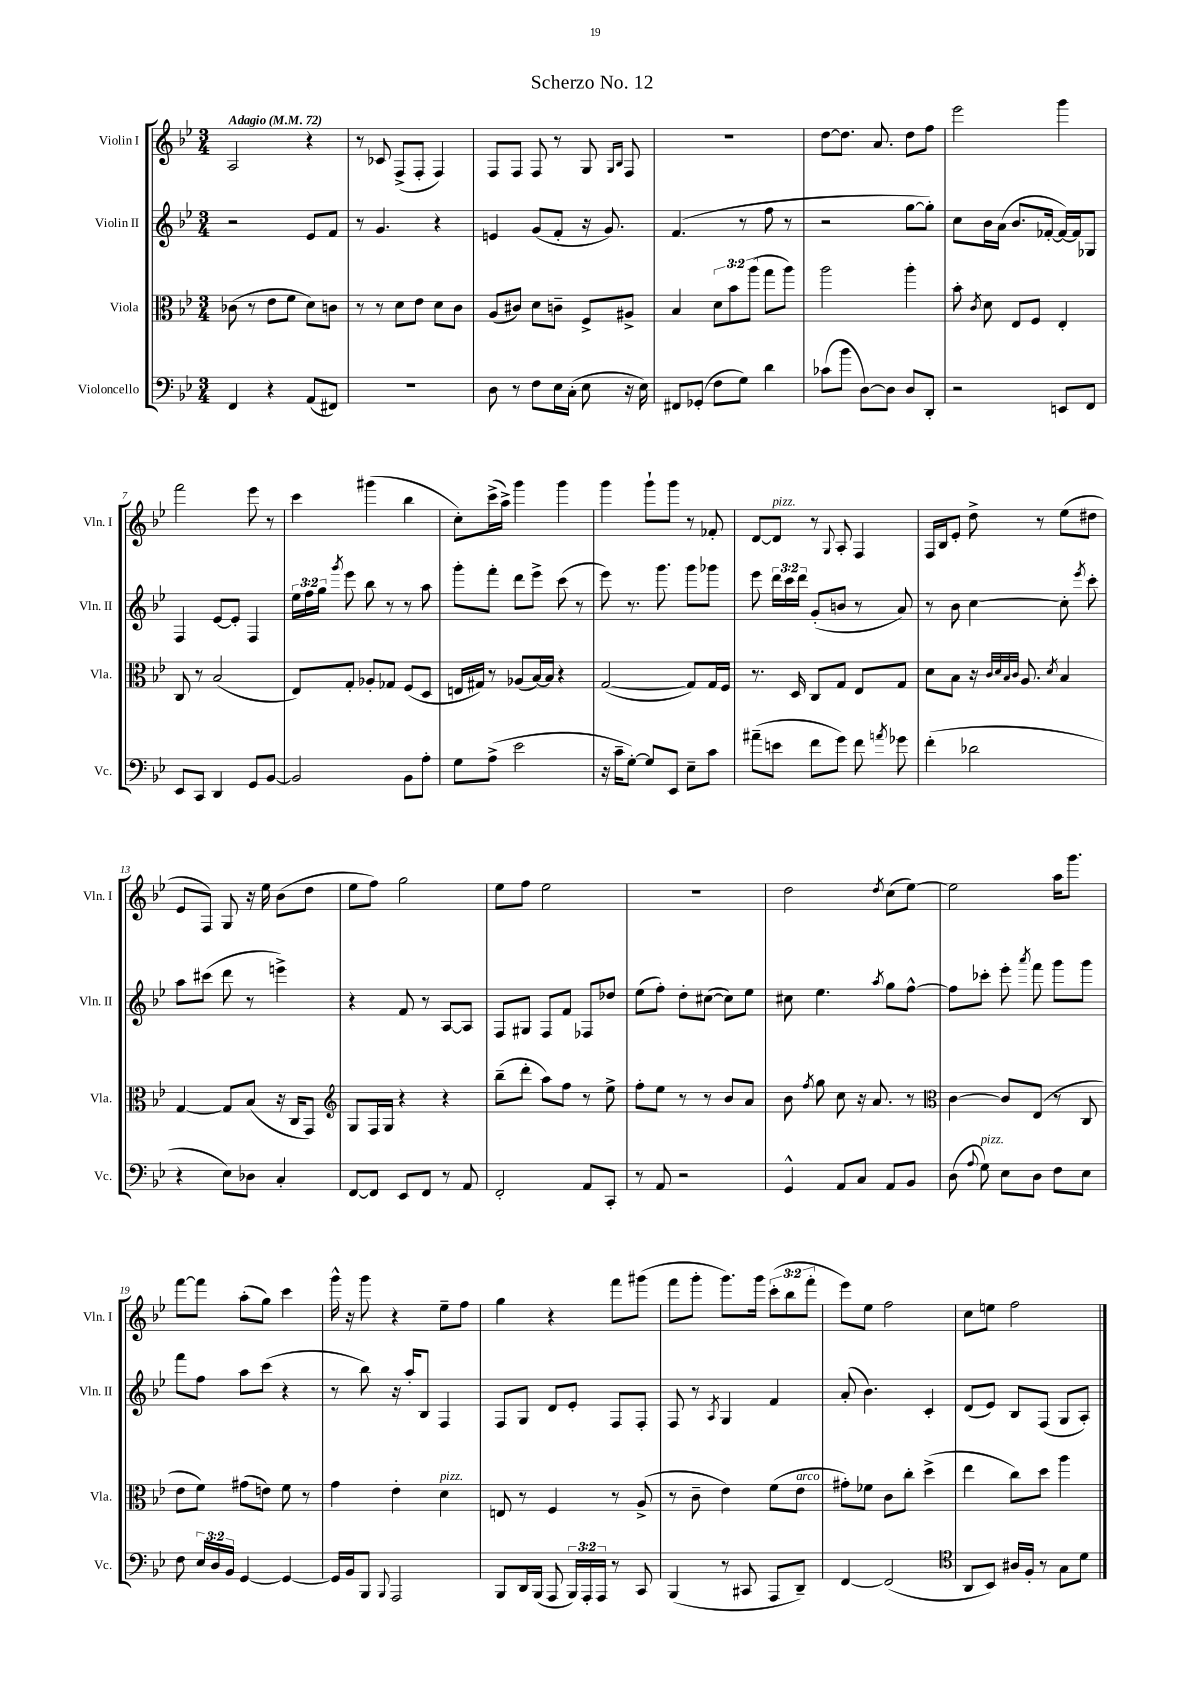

**kern	**kern	**kern	**kern
*part4	*part3	*part2	*part1
*staff4	*staff3	*staff2	*staff1
*I"Violoncello	*I"Viola	*I"Violin II	*I"Violin I
*I'Vc.	*I'Vla.	*I'Vln. II	*I'Vln. I
*clefF4	*clefC3	*clefG2	*clefG2
*k[b-e-]	*k[b-e-]	*k[b-e-]	*k[b-e-]
*M3/4	*M3/4	*M3/4	*M3/4
*MM72	*MM72	*MM72	*MM72
=1	=1	=1	=1
!	!	!	!LO:TX:a:B:t=Adagio
4FF/	(8c-X\	2r	2A/
.	8r	.	.
4r	8e-\L	.	.
.	8f\J	.	.
(8AA/L	8d\L)	8e-/L	4r
8FF#X/J)	8cn\J	8f/J	.
=2	=2	=2	=2
2.r	8r	8r	8r
.	8r	4.g/	8c-X/
.	8d\L	.	(8F^/L
.	8e-\J	.	8F'/J
.	8d\L	4r	4F/)
.	8c\J	.	.
=3	=3	=3	=3
8D\	(8A/L	4en/	8F/L
8r	8c#X/J)	.	8F/J
8F\L	8d\L	(8g/L	8F/
16E-\L	8cn~\J	8f'/J	8r
(16C'\JJ	.	.	.
8E-\	8F^/L	16r	8G/
.	.	8.g/)	.
.	.	.	16qqG/LL
.	.	.	16qqB-/JJ
16r	8A#X^/J	.	8F/
16E-\)	.	.	.
=4	=4	=4	=4
8FF#X/L	4B-/	(4.f/	2.r
(8GG-X'/J	.	.	.
8F\L	12d\L	.	.
.	12b-\	.	.
8G\J)	.	8r	.
.	(12aa\J	.	.
4d\	8gg\L	8ff\	.
.	8aa\J)	8r	.
=5	=5	=5	=5
(8c-X\L	2aa\	2r	[8dd\L
8b-\J	.	.	8.dd\J]
[8D\L)	.	.	.
.	.	.	8.a/
8D\J]	.	.	.
8D/L	4aa'\	[8gg\L	8dd\L
8DD'/J	.	8gg'\J])	8ff\J
=6	=6	=6	=6
2r	8b-'\	8cc\L	2eee-\
.	8qc/	.	.
.	8d\	16b-\L	.
.	.	(16a\JJ	.
.	8E-/L	8.b-/L	.
.	8F/J	.	.
.	.	[16f-X'/Jk	.
8EEn/L	4E-'/	16f-/LL_)	4ggg\
.	.	16f-/J]	.
8FF/J	.	8G-X/J	.
!!LO:LB:g=z
=7	=7	=7	=7
8EE-/L	8C/	4F/	2fff\
8CC/J	8r	.	.
4DD/	(2B-/	[8e-/L	.
.	.	8e-'/J]	.
8GG/L	.	4F/	8eee-\
[8BB-/J	.	.	8r
=8	=8	=8	=8
2BB-/]	8E-/L)	24ee-\LL	4ccc\
.	.	24ff\	.
.	.	24gg\JJ	.
.	.	8qggg/	.
.	8G'/J	8eee-\	.
.	8A-X'/L	8bb-\	(4ggg#X\
.	8G-X/J	8r	.
8BB-\L	(8F/L	8r	4bb-\
8A'\J	8D/J	8aa\	.
=9	=9	=9	=9
8G\L	16En/LL	8ggg'\L	8cc'\L)
.	16G#X/JJ)	.	.
(8A^\J	8r	8fff'\J	(16ccc^\L
.	.	.	16aa^\JJ)
2e-\	(8A-X/L	8ddd\L	4ggg\
.	[16B-/L)	8eee-^\J	.
.	16B-/JJ]	.	.
.	4r	(8ccc\	4ggg\
.	.	8r	.
=10	=10	=10	=10
16r	([2G/	8eee-\)	4ggg\
16c~\KL	.	.	.
[8G'\J)	.	8.r	.
8G/L]	.	.	8ggg`\L
.	.	8.ggg\	.
8EE-/J	.	.	8ggg\J
8E-~\L	8G/L])	8ggg\L	8r
8c\J	16G/L	8ggg-X\J	8f-X'/
.	16F/JJ	.	.
=11	=11	=11	=11
(8a#X~\L	8.r	8eee-\	[8d/L
!	!	!	!LO:TX:a:i:t=pizz.
8en\J	.	24ddd\LL	8d/J]
.	.	24ccc\	.
.	16D/	.	.
.	.	24ddd\JJ	.
8f\L	8C/L	(8g'/L	8r
.	.	.	8qqG/
8g\J)	8G/J	8bn/J	8A'/
8f\	8E-/L	8r	4F/
8qan/	.	.	.
8g-X\	8G/J	8a/)	.
=12	=12	=12	=12
(4f'\	8d\L	8r	16F/LL
.	.	.	16B-/J
.	8B-\J	8b-\	8e-'/J
2d-X\	16r	[4cc\	8dd^\
.	32qqc/LLL	.	.
.	32qqd/	.	.
.	32qqB-/	.	.
.	32qqc/JJJ	.	.
.	8.A/	.	.
.	.	.	8r
.	8qd/	.	.
.	4B-/	8cc'\]	(8ee-\L
.	.	8qeee-/	.
.	.	8ccc'\	8dd#X\J
!!LO:LB:g=z
=13	=13	=13	=13
4r	[4G/	8aa\L	8e-/L
.	.	(8ccc#X\J	8F/J)
8E-\L)	8G/L]	8ddd\	8G/
8D-X\J	(8B-/J	8r	16r
.	.	.	16ee-\
4C'/	16r	4eeen^\)	(8b-\L
.	16C/KL	.	.
.	8GG/J)	.	8dd\J
=14	=14	=14	=14
*	*clefG2	*	*
[8FF/L	8G/L	4r	8ee-\L
8FF/J]	16F/L	.	8ff\J)
.	16G/JJ	.	.
8EE-/L	4r	8f/	2gg\
8FF/J	.	8r	.
8r	4r	[8A/L	.
8AA/	.	8A/J]	.
=15	=15	=15	=15
2FF'/	(8bb-~\L	8F/L	8ee-\L
.	8ddd'\J	8G#X/J	8ff\J
.	8aa\L)	8F/L	2ee-\
.	8ff\J	8f/J	.
8AA/L	8r	8F-X/L	.
8CC'/J	8ee-^\	8dd-X/J	.
=16	=16	=16	=16
8r	8ff'\L	(8ee-\L	2.r
8AA/	8ee-\J	8ff'\J)	.
2r	8r	8dd'\L	.
.	8r	([8cc#X\J	.
.	8b-/L	8cc#\L])	.
.	8a/J	8ee-\J	.
=17	=17	=17	=17
4GG^^/	8b-\	8cc#X\	2dd\
.	8qff/	.	.
.	8gg\	4.ee-\	.
8AA/L	8cc\	.	.
8C/J	16r	.	.
.	8.a/	.	.
.	.	8qaa/	8qdd/
8AA/L	.	8gg\L	(8cc\L
8BB-/J	8r	[8ff^^\J	[8ee-\J)
=18	=18	=18	=18
*	*clefC3	*	*
(8D\	[4c\	8ff\L]	2ee-\]
8qqA/	.	.	.
!LO:TX:a:i:t=pizz.	!	!	!
8G\)	.	8ccc-X'\J	.
8E-\L	8c/L]	8eee-'\	.
.	.	8qaaa/	.
8D\J	(8E-/J	8fff\	.
8F\L	8r	8ggg\L	16aa\KL
.	.	.	8.ggg\J
8E-\J	8C/	8ggg\J	.
!!LO:LB:g=z
=19	=19	=19	=19
8F\	8e-\L	8fff\L	[8fff\L
24E-/LL	8f\J)	8ff\J	8fff\J]
24D/	.	.	.
24BB-/JJ	.	.	.
[4GG/	(8g#X\L	8aa\L	(8aa'\L
.	8en\J)	(8ccc\J	8gg\J)
4GG/_	8f\	4r	4ccc\
.	8r	.	.
=20	=20	=20	=20
16GG/LL]	4g\	8r	16ggg^^\
16BB-/J	.	.	16r
8BBB-/J	.	8bb-\)	8ggg\
8qqBBB-/	.	.	.
2AAA/	4e-'\	16r	4r
.	.	16aa'/KL	.
.	.	8B-/J	.
!	!LO:TX:a:i:t=pizz.	!	!
.	4d\	4F/	8ee-~\L
.	.	.	8ff\J
=21	=21	=21	=21
8BBB-/L	8En/	8F/L	4gg\
16DD/L	8r	8G/J	.
(16BBB-/JJ	.	.	.
8AAA/	4F/	8d/L	4r
24BBB-/LL)	.	8e-'/J	.
24AAA'/	.	.	.
24AAA/JJ	.	.	.
8r	8r	8F/L	8fff\L
8CC/	(8A^/	8F'/J	(8ggg#X\J
=22	=22	=22	=22
(4BBB-/	8r	8F/	8fff\L
.	8c~\	8r	8ggg'\J
.	.	8qA/	.
8r	4e-\)	4G/	8.ggg\L)
8CC#X/	.	.	.
.	.	.	16ggg\Jk
8AAA/L	(8f\L	4f/	(12ccc'\L
.	.	.	12bb-\
!	!LO:TX:a:i:t=arco	!	!
8DD~/J)	8e-\J	.	.
.	.	.	12fff'\J
=23	=23	=23	=23
[4FF/	8g#X'\L)	(8a'/	8eee-\L)
.	8f-X\J	4.b-\)	8ee-\J
(2FF/]	8c\L	.	2ff\
.	8cc'\J	.	.
.	(4dd^\	4c'/	.
=24	=24	=24	=24
*clefC4	*	*	*
8AA/L	4ee-\	(8d/L	8cc\L
8BB-/J)	.	8e-/J)	8een\J
16A#X/LL	8cc\L)	8B-/L	2ff\
16F'/JJ	.	.	.
8r	8dd\J	(8F/J	.
8G\L	4aa\	8G/L	.
8d\J	.	8A'/J)	.
==	==	==	==
*-	*-	*-	*-
